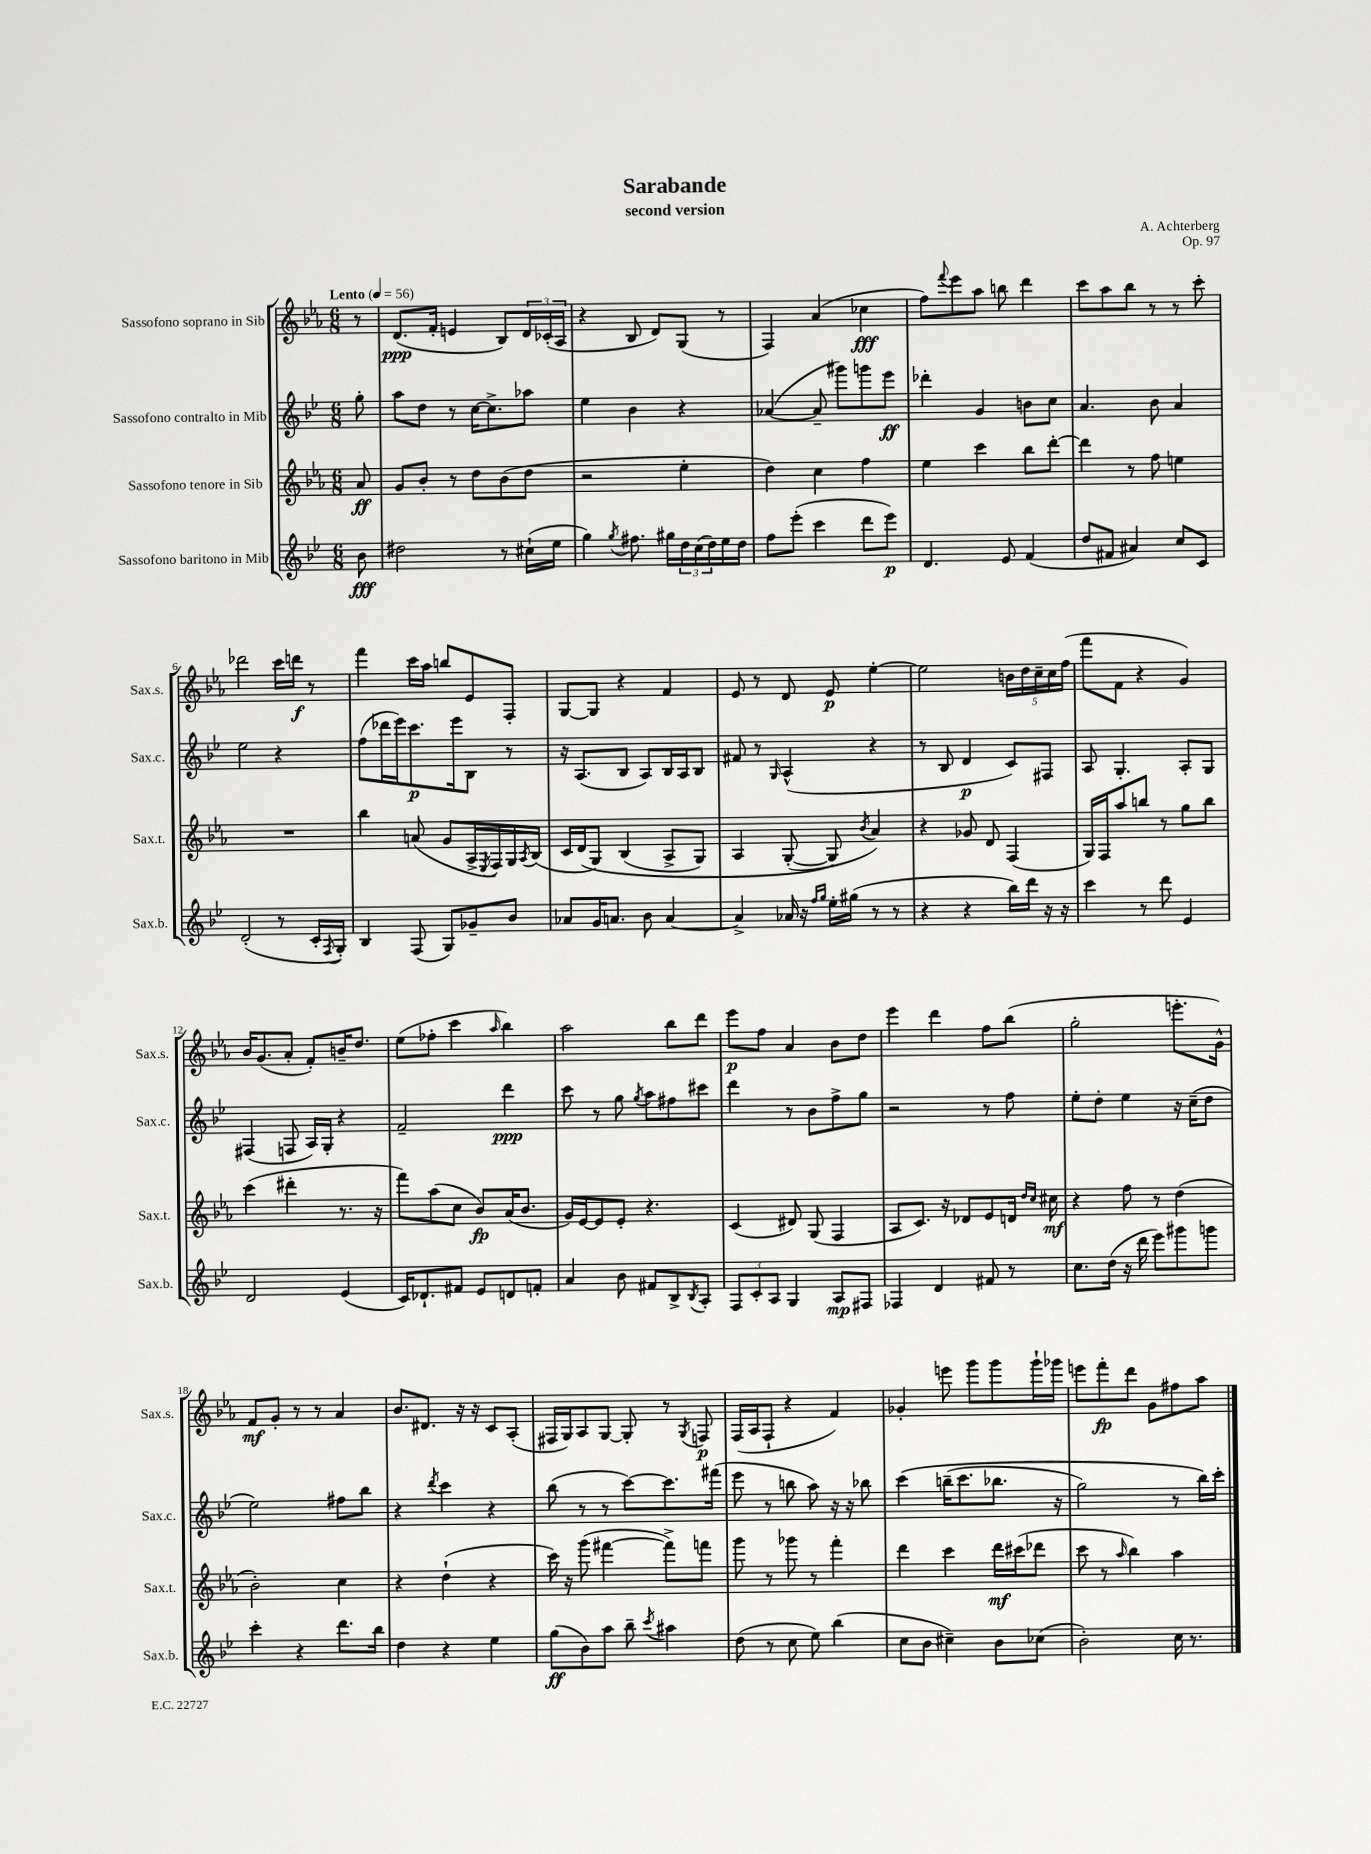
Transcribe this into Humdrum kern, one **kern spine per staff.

**kern	**dynam	**kern	**dynam	**kern	**dynam	**kern	**dynam
*part4	*part4	*part3	*part3	*part2	*part2	*part1	*part1
*staff4	*staff4	*staff3	*staff3	*staff2	*staff2	*staff1	*staff1
*I"Sassofono baritono in Mib	*	*I"Sassofono tenore in Sib	*	*I"Sassofono contralto in Mib	*	*I"Sassofono soprano in Sib	*
*I'Sax.b.	*	*I'Sax.t.	*	*I'Sax.c.	*	*I'Sax.s.	*
*clefG2	*	*clefG2	*	*clefG2	*	*clefG2	*
*k[b-e-]	*	*k[b-e-a-]	*	*k[b-e-]	*	*k[b-e-a-]	*
*M6/8	*	*M6/8	*	*M6/8	*	*M6/8	*
*MM56	*	*MM56	*	*MM56	*	*MM56	*
=	=	=	=	=	=	=	=
!	!	!	!	!	!	!LO:TX:a:B:t=Lento	!
8b-\	fff	8a-/	ff	8gg'\	.	8r	.
=1	=1	=1	=1	=1	=1	=1	=1
2dd#X\	.	8g/L	.	8aa\L	.	(8.d/L	ppp
.	.	8b-'/J	.	8dd\J	.	.	.
.	.	.	.	.	.	16f'/Jk	.
.	.	8r	.	8r	.	4en/	.
.	.	8dd\L	.	[16cc\KL	.	.	.
.	.	.	.	8.cc^\]	.	.	.
8r	.	(8b-\	.	.	.	8B-/L)	.
(16cc#X`\LL	.	8dd\J	.	8aa-X\J	.	24d/L	.
.	.	.	.	.	.	(24c-X'/	.
16ee-\JJ	.	.	.	.	.	.	.
.	.	.	.	.	.	24A-/JJ	.
=2	=2	=2	=2	=2	=2	=2	=2
4gg\)	.	2r	.	4ee-\	.	4r	.
8qgg/	.	.	.	.	.	.	.
8.ff#X\	.	.	.	4b-\	.	8B-/	.
.	.	.	.	.	.	8d/L)	.
16gg#X\LL	.	.	.	.	.	.	.
24dd\	.	4ee-'\	.	4r	.	(8G/J	.
(24cc\	.	.	.	.	.	.	.
24dd\)	.	.	.	.	.	.	.
16ee-\	.	.	.	.	.	8r	.
16dd\JJ	.	.	.	.	.	.	.
=3	=3	=3	=3	=3	=3	=3	=3
8ff\L	.	4dd\)	.	([4a-X/	.	4F/)	.
(8eee-'\J	.	.	.	.	.	.	.
4ccc\	.	4cc\	.	8a-~/]	.	(4a-/	.
.	.	.	.	8ggg#X\L)	.	.	.
8ddd\L	.	4ff\	.	8gggn\	.	4cc-X\	fff
8eee-\J)	p	.	.	8eee-\J	ff	.	.
=4	=4	=4	=4	=4	=4	=4	=4
4.d/	.	4ee-\	.	4ddd-X'\	.	8ff\L)	.
.	.	.	.	.	.	8qqfff/	.
.	.	.	.	.	.	8eee-\	.
.	.	4ccc\	.	4g/	.	8aa-\J	.
8e-/	.	.	.	.	.	8bbn\	.
(4f/	.	8bb-\L	.	8bn\L	.	4ddd\	.
.	.	[8ddd'\J	.	8cc\J	.	.	.
=5	=5	=5	=5	=5	=5	=5	=5
8dd/L	.	4ddd\]	.	4.a/	.	8ccc\L	.
8f#X/J	.	.	.	.	.	8aa-\	.
4a#X/)	.	8r	.	.	.	8bb-\J	.
.	.	8ff\	.	8b-\	.	8r	.
8cc/L	.	4een\	.	4a/	.	8r	.
8c/J	.	.	.	.	.	8ccc'\	.
!!LO:LB:g=z
=6	=6	=6	=6	=6	=6	=6	=6
(2d'/	.	2.r	.	2ee-\	.	2ddd-X\	.
8r	.	.	.	4r	.	16ccc\LL	.
.	.	.	.	.	.	16dddn\JJ	f
16c'/LL	.	.	.	.	.	8r	.
8qF/	.	.	.	.	.	.	.
16G'/JJ)	.	.	.	.	.	.	.
=7	=7	=7	=7	=7	=7	=7	=7
4B-/	.	4bb-\	.	(8ff\L	.	4fff\	.
.	.	.	.	16ddd-X\L	.	.	.
.	.	.	.	16eee-\J)	.	.	.
(8F/	.	(8an/	.	8.ccc\	p	16ccc\LL	.
.	.	.	.	.	.	16aa-\JJ	.
8G/L)	.	8g/L	.	.	.	8bbn/L	.
.	.	.	.	16eee-\k	.	.	.
8g-X~/	.	16A-^/L	.	8B-\J	.	8e-/	.
.	.	8qE-/	.	.	.	.	.
.	.	16F/)	.	.	.	.	.
8b-/J	.	16G/	.	8r	.	8F'/J	.
.	.	8qA-/	.	.	.	.	.
.	.	(16B-/JJ	.	.	.	.	.
=8	=8	=8	=8	=8	=8	=8	=8
8a-X/L	.	16c/LL	.	16r	.	[8G/L	.
.	.	(16d/J	.	(8.A/L	.	.	.
16g/K	.	8G/J)	.	.	.	8G/J]	.
8.an/J	.	.	.	.	.	.	.
.	.	(4B-/	.	8B-/J	.	4r	.
8b-\	.	.	.	8A/L)	.	.	.
[4a/	.	8A-^/L	.	16B-/L	.	4f/	.
.	.	.	.	16A/J	.	.	.
.	.	8G/J)	.	8B-/J	.	.	.
=9	=9	=9	=9	=9	=9	=9	=9
4a^/]	.	4A-/	.	8f#X/	.	8e-/	.
.	.	.	.	8r	.	8r	.
.	.	.	.	16qqG/	.	.	.
16a-X/	.	([8G'/	.	(4A^^/	.	8d/	.
16r	.	.	.	.	.	.	.
16qqff/LL	.	.	.	.	.	.	.
16qqgg/JJ	.	.	.	.	.	.	.
16ee-'\LL	.	8G/])	.	.	.	8e-/	p
(16gg#X\JJ	.	.	.	.	.	.	.
.	.	8qb-/	.	.	.	.	.
8r	.	4a-/)	.	4r	.	[4ee-'\	.
8r	.	.	.	.	.	.	.
=10	=10	=10	=10	=10	=10	=10	=10
4r	.	4r	.	8r	.	2ee-\]	.
.	.	.	.	8B-/	.	.	.
4r	.	8g-X/	.	4d/	p	.	.
.	.	8d/	.	.	.	.	.
16bb-\LL)	.	(4F/	.	8c/L)	.	20bn\LL	.
.	.	.	.	.	.	20dd\	.
16ddd\JJ	.	.	.	.	.	.	.
.	.	.	.	.	.	20cc~\	.
16r	.	.	.	8F#X/J	.	.	.
.	.	.	.	.	.	20cc\	.
16r	.	.	.	.	.	.	.
.	.	.	.	.	.	(20ff\JJ	.
=11	=11	=11	=11	=11	=11	=11	=11
4ccc\	.	16G/LL)	.	8A/	.	8fff\L	.
.	.	16F/J	.	.	.	.	.
.	.	8aa-/	.	4.G'/	.	8f\J	.
8r	.	8bbn/J	.	.	.	4r	.
8ddd\	.	8r	.	.	.	.	.
4e-/	.	8gg\L	.	8A'/L	.	4g/)	.
.	.	8bb\J	.	8G/J	.	.	.
!!LO:LB:g=z
=12	=12	=12	=12	=12	=12	=12	=12
2d/	.	(4ccc\	.	(4F#X/	.	16b-/KL	.
.	.	.	.	.	.	(8.g/	.
.	.	4ddd#X'\	.	8Fn/	.	8a-'/J	.
.	.	.	.	16A/LL)	.	8f'/L)	.
.	.	.	.	16G'/JJ	.	.	.
(4e-/	.	8.r	.	4r	.	16bn~/K	.
.	.	.	.	.	.	8.dd/J	.
.	.	16r	.	.	.	.	.
=13	=13	=13	=13	=13	=13	=13	=13
16c/KL)	.	8fff\L)	.	2f~/	.	(8ee-\L	.
8.d-X`/	.	.	.	.	.	.	.
.	.	(8aa-\	.	.	.	8ff-X'\J	.
8f#X/J	.	8cc\J	.	.	.	4ccc\	.
8e-/L	.	8b-/L)	fp	.	.	.	.
.	.	.	.	.	.	16qqaa-/	.
8dn/	.	(16a-/K	.	4ddd\	ppp	4bb-\)	.
.	.	8.b-/J	.	.	.	.	.
8fn'/J	.	.	.	.	.	.	.
=14	=14	=14	=14	=14	=14	=14	=14
4a/	.	16g/LL)	.	8ccc\	.	2aa-\	.
.	.	[16e-/J	.	.	.	.	.
.	.	8e-/]	.	8r	.	.	.
8b-\	.	8e-'/J	.	8gg\	.	.	.
.	.	.	.	8qgg/	.	.	.
8f#X/L	.	4.r	.	8aa\L	.	.	.
8B-^/	.	.	.	8ff#X\	.	8bb-\L	.
8qB-/	.	.	.	.	.	.	.
8A'/J	.	.	.	8ccc#X\J	.	8ddd\J	.
=15	=15	=15	=15	=15	=15	=15	=15
12F/L	.	(4c/	.	4ddd\	.	8eee-\L	p
12c'/	.	.	.	.	.	.	.
.	.	.	.	.	.	8ff\J	.
12A/J	.	.	.	.	.	.	.
4G/	.	8d#X/)	.	8r	.	4a-/	.
.	.	(8G/	.	8b-\L	.	.	.
8A/L	mp	4F/	.	8ff^\	.	8b-\L	.
8F#X/J	.	.	.	8gg\J	.	8dd\J	.
=16	=16	=16	=16	=16	=16	=16	=16
4F-X/	.	8A-/L	.	2r	.	4eee-\	.
.	.	8.c/J)	.	.	.	.	.
4d/	.	.	.	.	.	4ddd\	.
.	.	16r	.	.	.	.	.
.	.	8d-X/L	.	.	.	.	.
8f#X/	.	8e-/	.	8r	.	8ff\L	.
8r	.	16dn/Jk	.	8ff\	.	(8bb-\J	.
.	.	16qqdd/LL	.	.	.	.	.
.	.	16qqcc/JJ	.	.	.	.	.
.	.	16cc#X\	mf	.	.	.	.
=17	=17	=17	=17	=17	=17	=17	=17
8.cc\L	.	4r	.	8ee-'\L	.	2gg'\	.
.	.	.	.	8dd'\J	.	.	.
(16dd\Jk	.	.	.	.	.	.	.
16r	.	8ff\	.	4ee-\	.	.	.
16ddd\	.	.	.	.	.	.	.
8eee-\L)	.	8r	.	.	.	.	.
8ggg#X\	.	(4dd\	.	16r	.	8.eeen'\L	.
.	.	.	.	(16cc~\KL	.	.	.
8gggn\J	.	.	.	8dd\J	.	.	.
.	.	.	.	.	.	16g^^\Jk)	.
!!LO:LB:g=z
=18	=18	=18	=18	=18	=18	=18	=18
4ccc'\	.	2b-'\)	.	2ee-\)	.	8f/L	mf
.	.	.	.	.	.	8g'/J	.
4r	.	.	.	.	.	8r	.
.	.	.	.	.	.	8r	.
8.ddd\L	.	4cc\	.	8ff#X\L	.	4a-/	.
.	.	.	.	8bb-\J	.	.	.
16bb-\Jk	.	.	.	.	.	.	.
=19	=19	=19	=19	=19	=19	=19	=19
4dd\	.	4r	.	4r	.	8.b-/L	.
.	.	.	.	.	.	8.d#X/J	.
.	.	.	.	8qddd/	.	.	.
4r	.	(4dd`\	.	4ccc\	.	.	.
.	.	.	.	.	.	16r	.
.	.	.	.	.	.	16r	.
4ee-\	.	4r	.	4r	.	8c/L	.
.	.	.	.	.	.	(8A-'/J	.
=20	=20	=20	=20	=20	=20	=20	=20
(8gg\L	ff	16ccc\)	.	(8bb-\	.	16F#X/LL	.
.	.	16r	.	.	.	16G/J)	.
8b-\)	.	(8ggg\	.	8r	.	8A-/	.
8aa\J	.	[4fff#X\	.	8r	.	[8G/J	.
8bb-~\	.	.	.	[8ccc\L)	.	8G'/]	.
8qccc/	.	.	.	.	.	.	.
4aa#X\	.	8fff#^\L])	.	8.ccc\]	.	8r	.
.	.	.	.	.	.	8qG/	.
.	.	8fffn\J	.	.	.	8Fn/	p
.	.	.	.	(16fff#X\Jk	.	.	.
=21	=21	=21	=21	=21	=21	=21	=21
(8dd\	.	8ggg\	.	8eee-\	.	(16F/LL	.
.	.	.	.	.	.	16A-/J	.
8r	.	8r	.	8r	.	8F`/J	.
8cc\	.	8ggg-X\	.	8bbn\	.	4r	.
8ee-\)	.	8r	.	8aa\)	.	.	.
(4bb-\	.	4fff'\	.	16r	.	4f/)	.
.	.	.	.	16r	.	.	.
.	.	.	.	8bb-X\	.	.	.
=22	=22	=22	=22	=22	=22	=22	=22
8cc\L	.	4ddd\	.	(4ccc\	.	4g-X'/	.
8b-\J	.	.	.	.	.	.	.
4cc#X~\)	.	4ccc\	.	(16bbn~\KL	.	8eeen\	.
.	.	.	.	8.ccc\	.	.	.
.	.	.	.	.	.	8ggg\L	.
8b-\L	.	16ddd\LL	mf	8.bb-X\J	.	8ggg\	.
.	.	(16ccc#X\J	.	.	.	.	.
(8cc-X\J	.	8ddd-X\J	.	.	.	16ggg`\L	.
.	.	.	.	16r	.	16ggg-X\JJ	.
=23	=23	=23	=23	=23	=23	=23	=23
2b-'\)	.	8ccc\	.	2gg\)	.	8eeen\L	.
.	.	8r	.	.	.	8fff'\	fp
.	.	16qqaa-/	.	.	.	.	.
.	.	4bb-\)	.	.	.	8ddd\J	.
.	.	.	.	.	.	8g\L	.
16cc\	.	4aa-\	.	8r	.	8ff#X\	.
8.r	.	.	.	.	.	.	.
.	.	.	.	16bb-\LL)	.	8aa-\J	.
.	.	.	.	16ccc'\JJ	.	.	.
==	==	==	==	==	==	==	==
*-	*-	*-	*-	*-	*-	*-	*-
